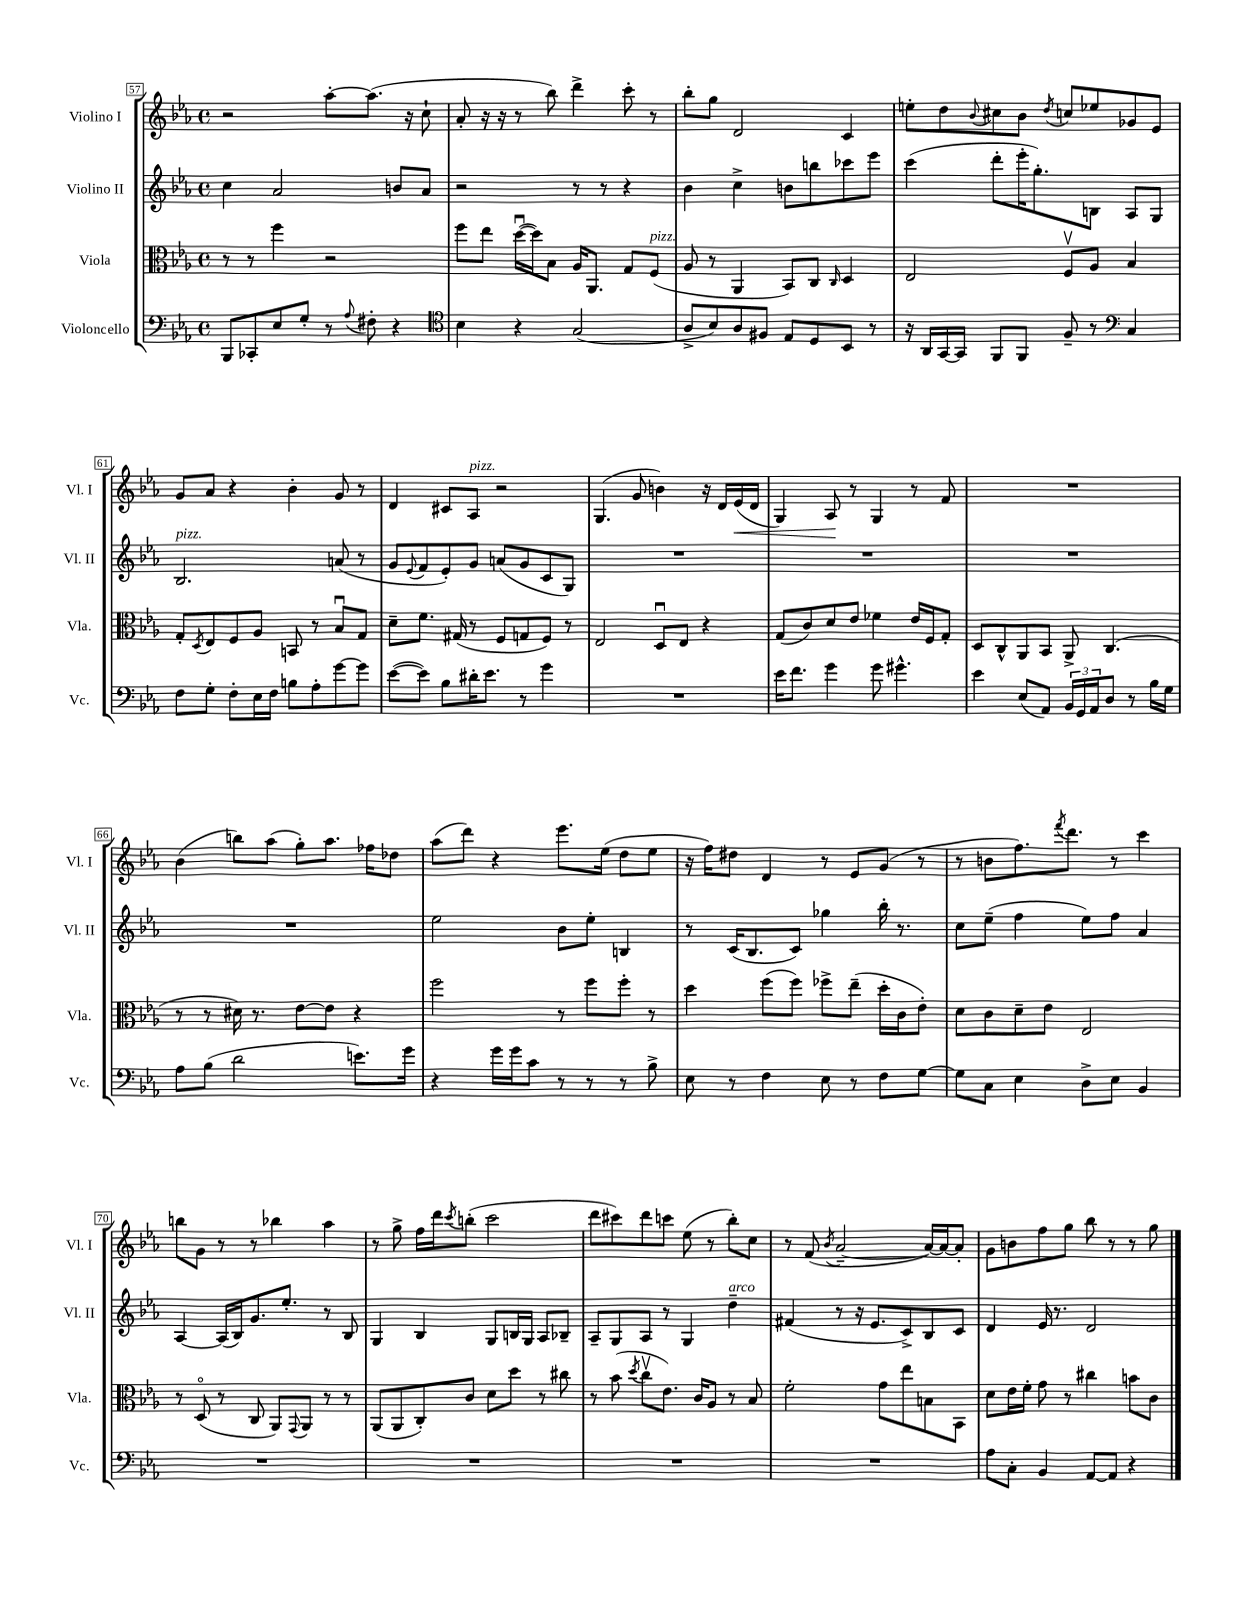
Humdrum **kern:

**kern	**kern	**kern	**kern	**dynam
*part4	*part3	*part2	*part1	*part1
*staff4	*staff3	*staff2	*staff1	*staff1
*I"Violoncello	*I"Viola	*I"Violino II	*I"Violino I	*
*I'Vc.	*I'Vla.	*I'Vl. II	*I'Vl. I	*
*clefF4	*clefC3	*clefG2	*clefG2	*
*k[b-e-a-]	*k[b-e-a-]	*k[b-e-a-]	*k[b-e-a-]	*
*M4/4	*M4/4	*M4/4	*M4/4	*
*met(c)	*met(c)	*met(c)	*met(c)	*
=57	=57	=57	=57	=57
8BBB-/L	8r	4cc\	2r	.
8CC-X'/	8r	.	.	.
8E-/	4ff\	2a-/	.	.
8G'/J	.	.	.	.
8r	2r	.	[8aa-'\L	.
8qqA-/	.	.	.	.
8F#X'\	.	.	(8.aa-\J]	.
4r	.	8bn/L	.	.
.	.	.	16r	.
.	.	8a-/J	8cc`\	.
=58	=58	=58	=58	=58
*clefC4	*	*	*	*
4B-\	8ff\L	2r	8a-'/	.
.	8ee-\J	.	16r	.
.	.	.	16r	.
4r	([16ddu\LL	.	8r	.
.	16dd\J])	.	.	.
.	8B-\J	.	8bb-\)	.
(2G/	16A-/KL	8r	4ddd^\	.
.	8.AA-/J	.	.	.
.	.	8r	.	.
.	8G/L	4r	8ccc'\	.
!	!LO:TX:a:i:t=pizz.	!	!	!
.	(8F/J	.	8r	.
=59	=59	=59	=59	=59
8A-^/L	8A-/	4b-\	8bb-'\L	.
8B-/)	8r	.	8gg\J	.
8A-/	4AA-/	4cc^\	2d/	.
8F#X/J	.	.	.	.
8E-/L	8BB-/L)	8bn\L	.	.
8D/	8C/J	8bbn\	.	.
.	16qqC/	.	.	.
8BB-/J	4D/	8ccc-X\	4c/	.
8r	.	8eee-\J	.	.
=60	=60	=60	=60	=60
16r	2E-/	(4ccc\	8een'\L	.
16AA-/LL	.	.	.	.
[16GG/	.	.	8dd\	.
16GG/JJ]	.	.	.	.
.	.	.	8qqb-/	.
8FF/L	.	8ddd'\L	8cc#X\	.
8FF/J	.	16eee-'\K	8b-\J	.
.	.	8.gg'\)	.	.
.	.	.	8qdd/	.
8F~/	8Fv/L	.	8ccn/L	.
8r	8A-/J	8Bn\J	8ee-X/	.
*clefF4	*	*	*	*
4C/	4B-/	8A-/L	8g-X/	.
.	.	8G/J	8e-/J	.
!!LO:LB:g=z
=61	=61	=61	=61	=61
!	!	!LO:TX:a:i:t=pizz.	!	!
8F\L	8G'/L	2.B-/	8g/L	.
.	8qD/	.	.	.
8G'\J	8E-/	.	8a-/J	.
8F'\L	8F/	.	4r	.
16E-\L	8A-/J	.	.	.
16F\JJ	.	.	.	.
8Bn\L	8BBn/	.	4b-'\	.
8A-'\	8r	.	.	.
[8g\	8B-u/L	(8an/	8g/	.
8g\J]	8G/J	8r	8r	.
=62	=62	=62	=62	=62
([8e-\L	8d~\L	8g/L	4d/	.
.	.	8qqe-/	.	.
8e-\J])	8.f\J	8f/	.	.
8B-\L	.	8e-'/)	8c#X/L	.
.	(16G#X/	.	.	.
!	!	!	!LO:TX:a:i:t=pizz.	!
16d#X'\K	8r	8g/J	8A-/J	.
8.e-\J	.	.	.	.
.	8F/L	(8an/L	2r	.
8r	8Gn/	8g/	.	.
4g\	8F/J)	8c/	.	.
.	8r	8G/J)	.	.
=63	=63	=63	=63	=63
1r	2E-/	1r	(4.G/	.
.	.	.	8g/	.
.	8Du/L	.	4bn\)	.
.	8E-/J	.	.	.
.	4r	.	16r	.
.	.	.	16d/LL	.
!	!	!	!	!LO:HP:b
.	.	.	(16e-/	<
.	.	.	16d/JJ	.
=64	=64	=64	=64	=64
16e-\KL	(8G/L	1r	4G/)	.
8.f\J	.	.	.	.
.	8c/)	.	.	.
4g\	8d/	.	8A-/	.
.	8e-/J	.	8r	[
8g\	4f-X\	.	4G/	.
4.g#X^^\	.	.	.	.
.	16e-/LL	.	8r	.
.	16F/J	.	.	.
.	8G'/J	.	8f/	.
=65	=65	=65	=65	=65
4e-\	8D/L	1r	1r	.
.	8C^^/	.	.	.
(8E-/L	8AA-/	.	.	.
8AA-/J)	8BB-/J	.	.	.
24BB-/LL	8AA-^/	.	.	.
24GG/	.	.	.	.
24AA-/J	.	.	.	.
8D/J	(4.C/	.	.	.
8r	.	.	.	.
16B-\LL	.	.	.	.
16G\JJ	.	.	.	.
!!LO:LB:g=z
=66	=66	=66	=66	=66
8A-\L	8r	1r	(4b-\	.
(8B-\J	8r	.	.	.
2d\	16d#X\)	.	8bbn\L)	.
.	8.r	.	.	.
.	.	.	(8aa-\J	.
.	[8e-\L	.	8gg'\L)	.
.	8e-\J]	.	8.aa-\J	.
8.en\L)	4r	.	.	.
.	.	.	16ff-X\KL	.
.	.	.	8dd-X\J	.
16g\Jk	.	.	.	.
=67	=67	=67	=67	=67
4r	2ff\	2ee-\	(8aa-\L	.
.	.	.	8ddd\J)	.
16g\LL	.	.	4r	.
16g\J	.	.	.	.
8c\J	.	.	.	.
8r	8r	8b-\L	8.eee-\L	.
8r	8ff\L	8ee-'\J	.	.
.	.	.	(16ee-\Jk	.
8r	8ff'\J	4Bn/	8dd\L	.
8B-^\	8r	.	8ee-\J	.
=68	=68	=68	=68	=68
8E-\	4dd\	8r	16r	.
.	.	.	16ff\KL)	.
8r	.	(16c/KL	8dd#X\J	.
.	.	8.B-/	.	.
4F\	(8ff\L	.	4d/	.
.	8ff\J)	8c/J)	.	.
8E-\	8ff-X^\L	4gg-X\	8r	.
8r	(8ee-~\J	.	8e-/L	.
8F\L	16dd'\LL	16bb-'\	(8g/J	.
.	16c\J	8.r	.	.
[8G\J	8e-'\J)	.	8r	.
=69	=69	=69	=69	=69
8G\L]	8d\L	8cc\L	8r	.
8C\J	8c\	(8ee-~\J	8bn\L	.
4E-\	8d~\	4ff\	8.ff\)	.
.	8e-\J	.	.	.
.	.	.	8qfff/	.
.	.	.	8.ddd\J	.
8D^\L	2E-/	8ee-\L)	.	.
8E-\J	.	8ff\J	8r	.
4BB-/	.	4a-/	4ccc\	.
!!LO:LB:g=z
=70	=70	=70	=70	=70
1r	8r	[4A-/	8bbn\L	.
.	(8D/	.	8g\J	.
.	8r	(16A-/LL]	8r	.
.	.	16B-/J)	.	.
.	8C/	8.g/	8r	.
.	8AA-/L)	.	4bb-X\	.
.	.	8.ee-'/J	.	.
.	8qqGG/	.	.	.
.	8AA-/J	.	.	.
.	8r	8r	4aa-\	.
.	8r	8B-/	.	.
=71	=71	=71	=71	=71
1r	(8AA-/L	4G/	8r	.
.	8AA-/	.	8gg^\	.
.	8C'/)	4B-/	16ff\LL	.
.	.	.	16ddd\J	.
.	.	.	8qccc/	.
.	8c/J	.	(8bbn'\J	.
.	8d\L	8G/L	2ccc\	.
.	8dd\J	16Bn/L	.	.
.	.	16G/JJ	.	.
.	8r	8A-/L	.	.
.	8cc#X\	8B-X~/J	.	.
=72	=72	=72	=72	=72
1r	8r	8A-~/L	8ddd\L	.
.	(8b-\	8G/	8ccc#X\)	.
.	8qdd/	.	.	.
.	8ccv\L	8A-/J	8ddd\	.
.	8.e-\J)	8r	8cccn\J	.
.	.	4G/	(8ee-\	.
.	16c/KL	.	.	.
.	8A-/J	.	8r	.
!	!	!LO:TX:a:i:t=arco	!	!
.	8r	4dd~\	8bb-'\L)	.
.	8B-/	.	8cc\J	.
=73	=73	=73	=73	=73
1r	2f'\	(4f#X/	8r	.
.	.	.	(8f/	.
.	.	.	8qb-/	.
.	.	8r	[2a-~/	.
.	.	16r	.	.
.	.	8.e-/L	.	.
.	8g\L	.	.	.
.	8ee-\	8c^/)	.	.
.	8Bn\	8B-/	16a-/LL_)	.
.	.	.	16a-/J_	.
.	8BB-\J	8c/J	8a-'/J]	.
=74	=74	=74	=74	=74
8A-\L	8d\L	4d/	8g\L	.
8C'\J	16e-\L	.	8bn\	.
.	16f'\JJ	.	.	.
4BB-/	8g\	16e-/	8ff\	.
.	.	8.r	.	.
.	8r	.	8gg\J	.
[8AA-/L	4cc#X\	2d/	8bb-\	.
8AA-/J]	.	.	8r	.
4r	8bn\L	.	8r	.
.	8c\J	.	8gg\	.
==	==	==	==	==
*-	*-	*-	*-	*-
